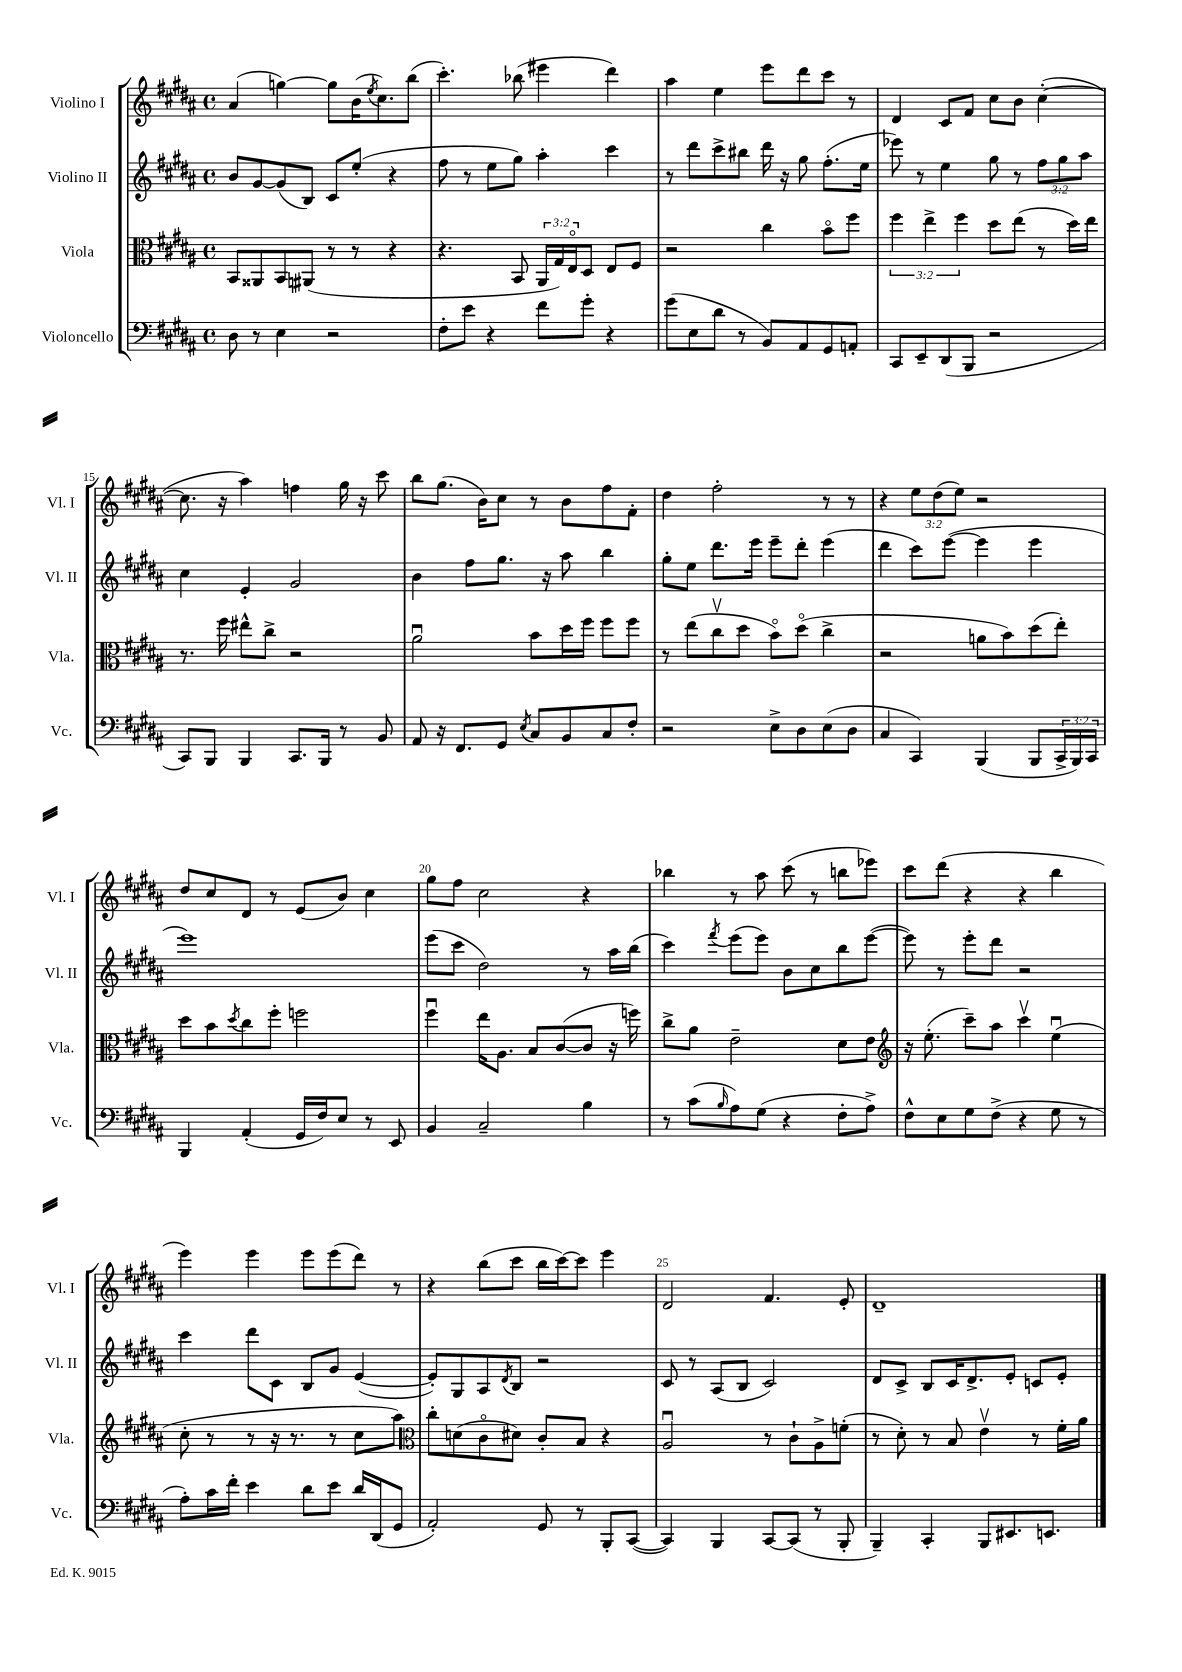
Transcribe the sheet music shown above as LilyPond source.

<<
\new StaffGroup <<
\new Staff = "s0" \with { instrumentName = "Violino I" shortInstrumentName = "Vl. I" } {
    \clef treble \key b \major \defaultTimeSignature \time 4/4 \override Staff.TupletNumber.text = #tuplet-number::calc-fraction-text
    ais'4( g''4~) g''8 b'16( \acciaccatura { e''8 } cis''8.) b''8( |
    cis'''4.-.) bes''8( eis'''4 dis'''4) |
    ais''4 e''4 e'''8 dis'''8 cis'''8 r8 |
    dis'4 cis'8 fis'8 cis''8 b'8 cis''4~-.( |
    cis''8. r16 ais''4) f''4 gis''16 r16 cis'''8 |
    b''8 gis''8.( b'16) cis''8 r8 b'8 fis''8 fis'8-. |
    dis''4 fis''2-. r8 r8 |
    r4 \tuplet 3/2 { e''8 dis''8( e''8) } r2 |
    dis''8 cis''8 dis'8 r8 e'8( b'8) cis''4 |
    gis''8 fis''8 cis''2 r4 |
    bes''4 r8 ais''8 cis'''8( r8 b''8 ees'''8) |
    cis'''8 dis'''8( r4 r4 b''4 |
    e'''4) e'''4 e'''8 e'''8( dis'''8) r8 |
    r4 b''8( cis'''8 b''16 cis'''16~) cis'''8 e'''4 |
    dis'2 fis'4. e'8-. |
    dis'1-- \bar "|." |
}
\new Staff = "s1" \with { instrumentName = "Violino II" shortInstrumentName = "Vl. II" } {
    \clef treble \key b \major \defaultTimeSignature \time 4/4 \override Staff.TupletNumber.text = #tuplet-number::calc-fraction-text
    b'8 gis'8~ gis'8( b8) cis'8 e''8-.( r4 |
    fis''8 r8 e''8 gis''8) ais''4-. cis'''4 |
    r8 dis'''8 cis'''8-> bis''8 dis'''16 r16 gis''8 fis''8.-.( e''16 |
    ees'''8) r8 e''4 gis''8 r8 \tuplet 3/2 { fis''8 gis''8 ais''8 } |
    cis''4 e'4-. gis'2 |
    b'4 fis''8 gis''8. r16 ais''8 b''4 |
    gis''8-. e''8 dis'''8. e'''16 e'''8-- dis'''8-. e'''4( |
    dis'''4 cis'''8) e'''8~( e'''4 e'''4 |
    e'''1) |
    e'''8( cis'''8 dis''2) r8 ais''16 b''16( |
    cis'''4) \acciaccatura { fis'''8 } e'''8( e'''8) b'8 cis''8 b''8 e'''8~( |
    e'''8) r8 e'''8-. dis'''8 r2 |
    cis'''4 dis'''8 cis'8 b8 gis'8 e'4~( |
    e'8-.) gis8 ais8 \acciaccatura { dis'8 } b8 r2 |
    cis'8 r8 ais8( b8 cis'2) |
    dis'8 cis'8-> b8 cis'16 dis'8.-> e'8-. c'8 e'8-. \bar "|." |
}
\new Staff = "s2" \with { instrumentName = "Viola" shortInstrumentName = "Vla." } {
    \clef alto \key b \major \defaultTimeSignature \time 4/4 \override Staff.TupletNumber.text = #tuplet-number::calc-fraction-text
    b,8 aisis,8 b,8 ais,8( r8 r8 r4 |
    r4. b,8 \tuplet 3/2 { ais,16 gis16) e16\flageolet } dis8 e8 fis8 |
    r2 cis''4 b'8\flageolet fis''8 |
    \tuplet 3/2 { fis''4 e''4-> fis''4 } dis''8 e''8( r8 dis''16) e''16 |
    r8. fis''16 eis''8-^ cis''8-> r2 |
    ais'2\downbow b'8 dis''16 fis''16 fis''8 fis''8 |
    r8 e''8( cis''8\upbow dis''8 b'8\flageolet) dis''8\flageolet( cis''4-> |
    r2 a'8 b'8) dis''8( e''8-.) |
    dis''8 b'8 \acciaccatura { dis''8 } cis''8 fis''8-. f''2 |
    fis''4\downbow e''16 ais8. b8 cis'8~( cis'8 r16 f''16) |
    cis''8-> ais'8 e'2-- dis'8 e'8 |
    \clef treble r16 e''8.-.( cis'''8--) ais''8 cis'''4\upbow e''4\downbow( |
    cis''8-. r8 r8 r16 r8. r8 cis''8 ais''8) |
    \clef alto cis''8-. d'8( cis'8\flageolet dis'8) cis'8-. b8 r4 |
    ais2\downbow r8 cis'8-! ais8-> f'8-.( |
    r8 dis'8-.) r8 b8 e'4\upbow r8 fis'16-. ais'16 \bar "|." |
}
\new Staff = "s3" \with { instrumentName = "Violoncello" shortInstrumentName = "Vc." } {
    \clef bass \key b \major \defaultTimeSignature \time 4/4 \override Staff.TupletNumber.text = #tuplet-number::calc-fraction-text
    dis8 r8 e4 r2 |
    fis8-. e'8 r4 fis'8 gis'8-. r4 |
    gis'8( e8 dis'8 r8 b,8) ais,8 gis,8 a,8-. |
    cis,8 e,8-- dis,8( b,,8 r2 |
    cis,8) b,,8 b,,4 cis,8. b,,16 r8 b,8 |
    ais,8 r16 fis,8. gis,8 \acciaccatura { e8 } cis8 b,8 cis8 fis8-. |
    r2 e8-> dis8 e8( dis8 |
    cis4 cis,4) b,,4( b,,8 \tuplet 3/2 { cis,16-> b,,16) cis,16 } |
    b,,4 ais,4-.( gis,16 fis16) e8 r8 e,8 |
    b,4 cis2-- b4 |
    r8 cis'8( \grace { b16 } ais8) gis8( r4 fis8-. ais8->) |
    fis8-^ e8 gis8 fis8->( r4 gis8 r8 |
    ais8-.) cis'16 fis'16-. e'4 dis'8 e'8 dis'16 dis,16( gis,8 |
    ais,2-.) gis,8 r8 b,,8-. cis,8~( |
    cis,4) b,,4 cis,8~ cis,8( r8 b,,8-. |
    b,,4--) cis,4-. b,,8 eis,8. e,8. \bar "|." |
}
>>
>>
\layout { \context { \Score currentBarNumber = #11 \override BarNumber.break-visibility = ##(#f #t #t) barNumberVisibility = #(every-nth-bar-number-visible 5) } }
